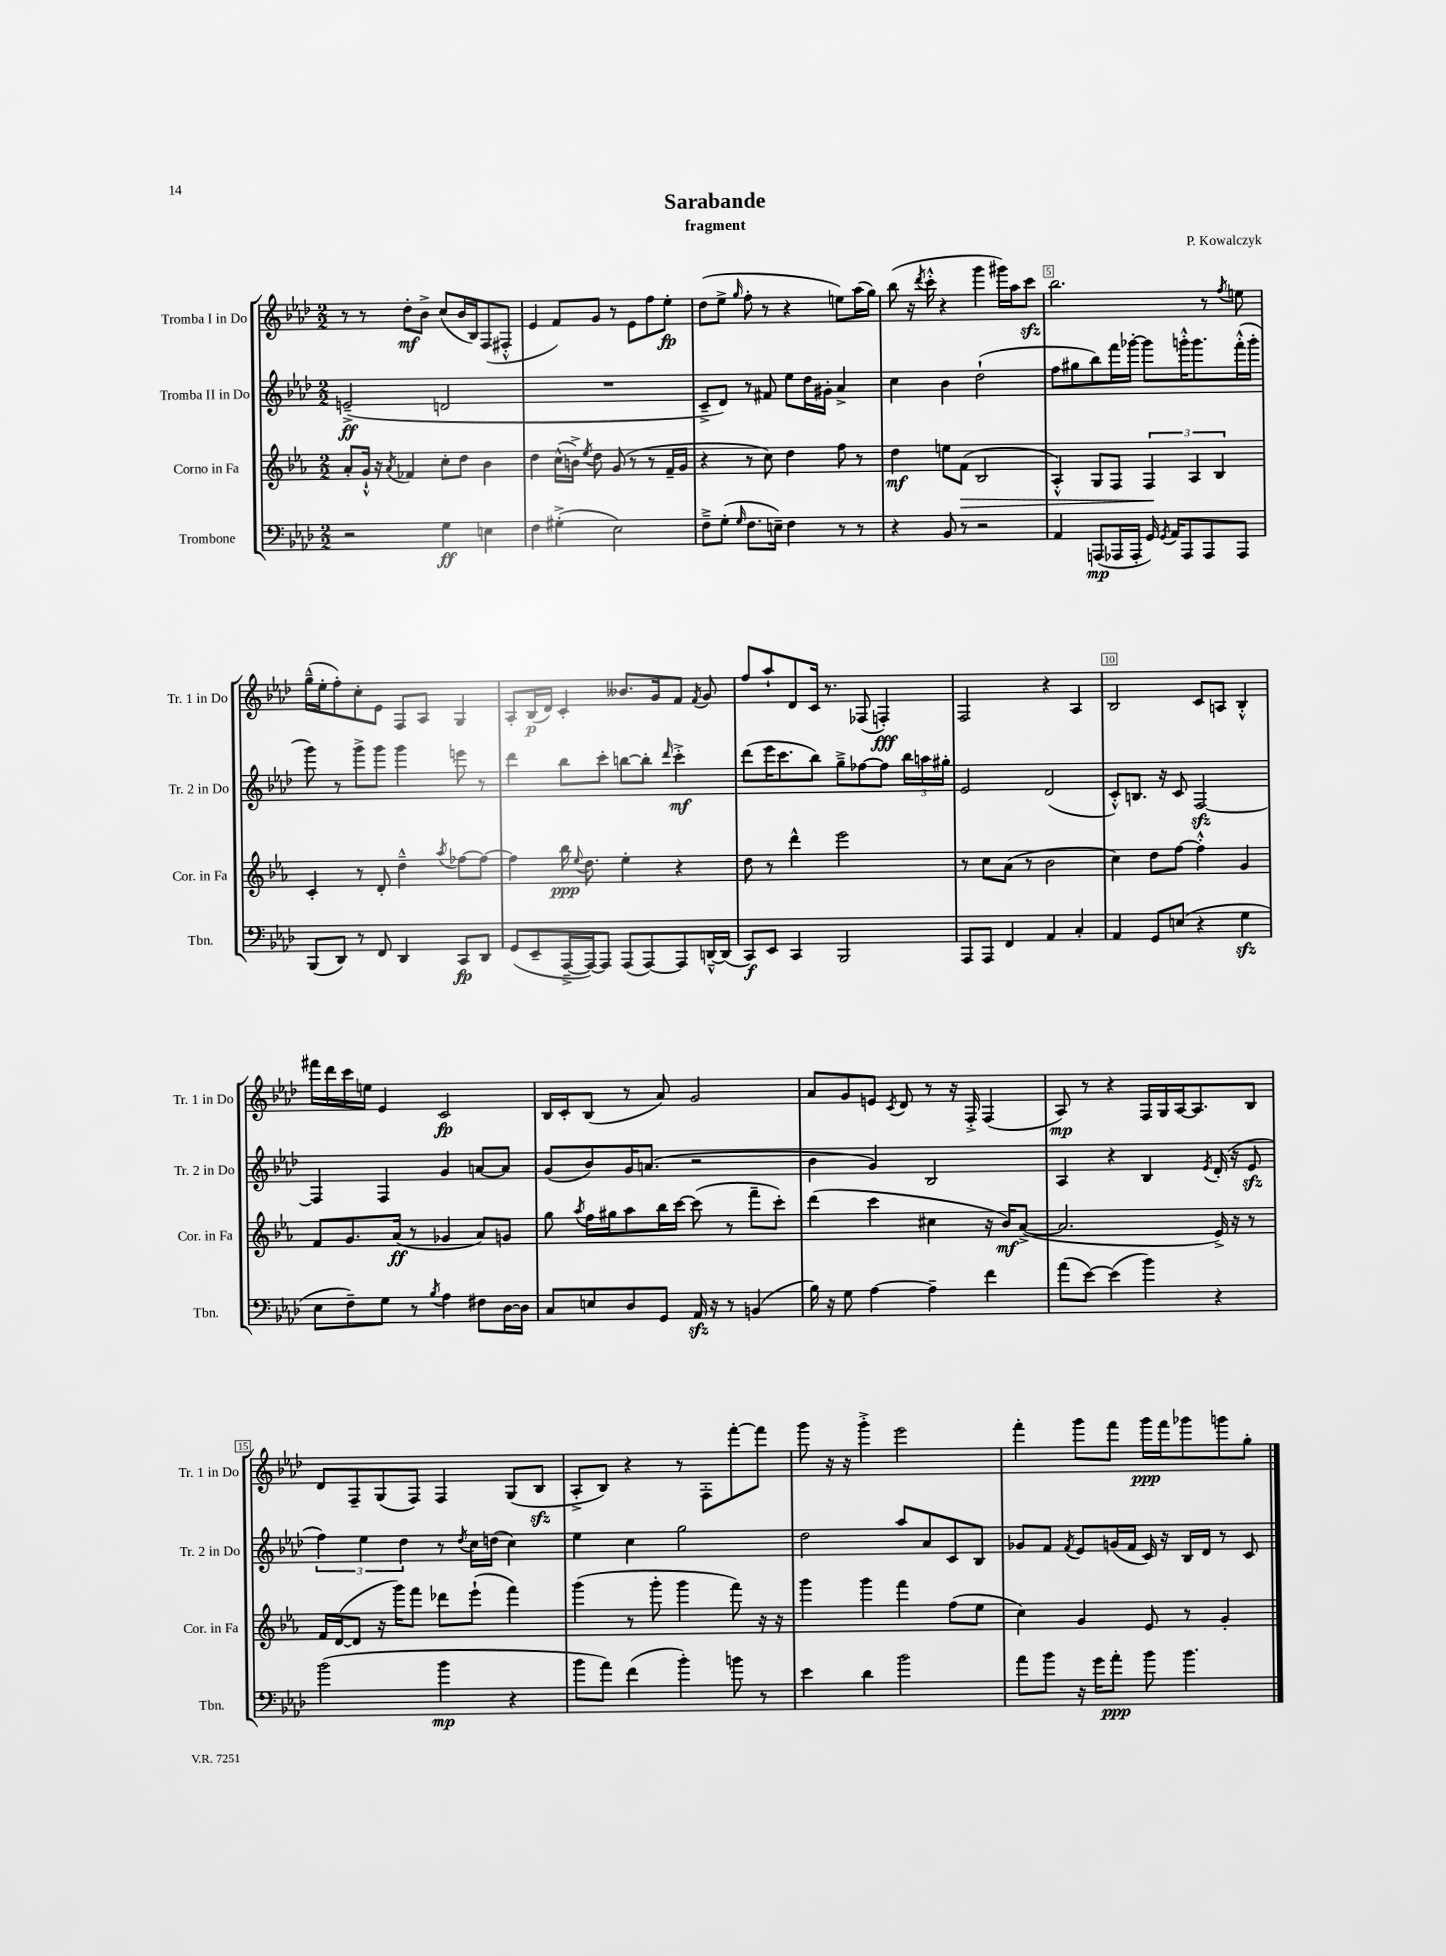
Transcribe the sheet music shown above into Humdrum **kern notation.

**kern	**dynam	**kern	**dynam	**kern	**dynam	**kern	**dynam
*part4	*part4	*part3	*part3	*part2	*part2	*part1	*part1
*staff4	*staff4	*staff3	*staff3	*staff2	*staff2	*staff1	*staff1
*I"Trombone	*	*I"Corno in Fa	*	*I"Tromba II in Do	*	*I"Tromba I in Do	*
*I'Tbn.	*	*I'Cor. in Fa	*	*I'Tr. 2 in Do	*	*I'Tr. 1 in Do	*
*clefF4	*	*clefG2	*	*clefG2	*	*clefG2	*
*k[b-e-a-d-]	*	*k[b-e-a-]	*	*k[b-e-a-d-]	*	*k[b-e-a-d-]	*
*M2/2	*	*M2/2	*	*M2/2	*	*M2/2	*
=1	=1	=1	=1	=1	=1	=1	=1
2r	.	8a-'/L	.	(2en~^/	ff	8r	.
.	.	16g`^^/Jk	.	.	.	8r	.
.	.	16r	.	.	.	.	.
.	.	8qa-/	.	.	.	.	.
.	.	4f-X/	.	.	.	8dd-'\L	mf
.	.	.	.	.	.	8b-^\J	.
4G\	ff	8cc'\L	.	2dn/	.	(8cc/L	.
.	.	8dd\J	.	.	.	16b-/L	.
.	.	.	.	.	.	16B-/J)	.
4En\	.	4b-\	.	.	.	(8F/	.
.	.	.	.	.	.	8F#X'^^/J	.
=2	=2	=2	=2	=2	=2	=2	=2
4F\	.	4dd\	.	1r	.	4e-/	.
(4G#X'^\	.	(16cc^^\LL	.	.	.	8f/L)	.
.	.	16bn^\JJ)	.	.	.	.	.
.	.	8qee-/	.	.	.	.	.
.	.	8dd\	.	.	.	8g/J	.
2E-\)	.	(8g/	.	.	.	8r	.
.	.	8r	.	.	.	8e-\L	.
.	.	8r	.	.	.	8ff\	.
.	.	16f~/LL	.	.	.	8ee-'\J	fp
.	.	16g/JJ	.	.	.	.	.
=3	=3	=3	=3	=3	=3	=3	=3
8F~^\L	.	4r	.	8c~^/L	.	(8dd-\L	.
(8G'\J	.	.	.	8d-/J)	.	8ee-^\J	.
16qqG/	.	.	.	.	.	16qqgg/	.
8.F\L	.	8r	.	8r	.	8ff'\	.
.	.	8cc\)	.	8f#X/	.	8r	.
16En~\Jk)	.	.	.	.	.	.	.
4F\	.	4dd\	.	8ee-\L	.	4r	.
.	.	.	.	16dd-\L	.	.	.
.	.	.	.	16g#X'\JJ	.	.	.
8r	.	8ff\	.	4a-^/	.	8een\L)	.
8r	.	8r	.	.	.	(16aa-\L	.
.	.	.	.	.	.	16gg\JJ)	.
=4	=4	=4	=4	=4	=4	=4	=4
4r	.	4dd\	mf	4cc\	.	(8bb-\	.
.	.	.	.	.	.	16r	.
.	.	.	.	.	.	8qddd-/	.
.	.	.	.	.	.	16ccc'^^\	.
8BB-/	.	8een\L	.	4b-\	.	4r	.
!	!	!	!LO:HP:b	!	!	!	!
8r	.	(8f\J	>	.	.	.	.
2r	.	2B-/	.	(2dd-`\	.	4ggg\	.
.	.	.	.	.	.	16ggg#X\LL)	.
.	.	.	.	.	.	16aa-\J	.
.	.	.	.	.	.	8ccczz\J	.
=5	=5	=5	=5	=5	=5	=5	=5
4AA-/	.	4A-'^^/)	.	8ff\L	.	2.bb-\	.
.	.	.	.	8gg#X\	.	.	.
(8AAAn/L	mp	8G/L	.	8bb-\)	.	.	.
16AAA-X/L	.	8F/J	.	16fff\L	.	.	.
16AAA-'/JJ	.	.	.	[16ggg-X'\JJ	.	.	.
16GG/)	.	6F/	.	8ggg-\L]	.	.	.
8qGG/	.	.	.	.	.	.	.
16AA-/KL	.	.	.	.	.	.	.
8AAA-/	.	.	.	16gggn'^^\K	.	.	.
.	.	6A-/	]	.	.	.	.
.	.	.	.	8.ggg\	.	.	.
8AAA-/	.	.	.	.	.	8r	.
.	.	6B-/	.	.	.	.	.
.	.	.	.	.	.	8qff/	.
8AAA-/J	.	.	.	(16fff'^^\L	.	8een\	.
.	.	.	.	16ggg'\JJ	.	.	.
!!LO:LB:g=z
=6	=6	=6	=6	=6	=6	=6	=6
(8BBB-/L	.	4c'/	.	8ggg\)	.	(16gg~^^\LL	.
.	.	.	.	.	.	16ee-'\J	.
8DD-/J)	.	.	.	8r	.	8ff'\)	.
8r	.	8r	.	8ggg^\L	.	8cc'\	.
8FF/	.	8d'/	.	8ggg\J	.	8e-\J	.
4DD-/	.	4dd~^^\	.	4ggg\	.	8F/L	.
.	.	.	.	.	.	8A-/J	.
.	.	8qaa-/	.	.	.	.	.
8CC/L	fp	[8ff-X\L	.	8eeen\	.	4G/	.
8DD-/J	.	8ff-\J_	.	8r	.	.	.
=7	=7	=7	=7	=7	=7	=7	=7
(8GG/L	.	4ff-\]	.	4ddd-\	.	8A-'/L	.
8EE-~/	.	.	.	.	.	(16B-/L	p
.	.	.	.	.	.	16d-/JJ)	.
[16AAA-~^/L	.	16bb-\	ppp	8bb-\L	.	4c'/	.
.	.	8qqee-/	.	.	.	.	.
16AAA-/J_)	.	8.dd\	.	.	.	.	.
8AAA-/J]	.	.	.	8ccc'\J	.	.	.
(8AAA-/L	.	4ee-'\	.	[8bbn\L	.	8.b--X/L	.
[8AAA-/)	.	.	.	8bb'\J]	.	.	.
.	.	.	.	.	.	16g/k	.
.	.	.	.	16qqddd-/	.	.	.
8AAA-/]	.	4r	.	4ccc'^\	mf	8f/J	.
.	.	.	.	.	.	8qf/	.
[16DDn~^^/L	.	.	.	.	.	8g/	.
(16DD/JJ]	.	.	.	.	.	.	.
=8	=8	=8	=8	=8	=8	=8	=8
8CC/L)	f	8dd\	.	(8ddd-\L	.	8ff/L	.
8EE-/J	.	8r	.	16eee-\K	.	8aa-`/	.
.	.	.	.	8.ccc\	.	.	.
4CC/	.	4ddd^^\	.	.	.	8d-/	.
.	.	.	.	8bb-\J)	.	16c/Jk	.
.	.	.	.	.	.	8.r	.
2BBB-/	.	2eee-\	.	8gg~^\L	.	.	.
.	.	.	.	[8ff-X\	.	(8F-X/	.
.	.	.	.	8ff-\J]	.	4Fn'/)	fff
.	.	.	.	24bb-\LL	.	.	.
.	.	.	.	24aan\	.	.	.
.	.	.	.	24gg#X'\JJ	.	.	.
=9	=9	=9	=9	=9	=9	=9	=9
8AAA-/L	.	8r	.	2e-/	.	2F/	.
8AAA-/J	.	8cc\L	.	.	.	.	.
4FF/	.	(8a-\J	.	.	.	.	.
.	.	8r	.	.	.	.	.
4AA-/	.	2b-\	.	(2d-/	.	4r	.
4C'/	.	.	.	.	.	4A-/	.
=10	=10	=10	=10	=10	=10	=10	=10
4AA-/	.	4cc\)	.	8c'^^/L)	.	2B-/	.
.	.	.	.	8.Bn/J	.	.	.
8GG/L	.	8dd\L	.	.	.	.	.
.	.	.	.	16r	.	.	.
(8En/J	.	[8ff\J	.	8c/	.	.	.
4r	.	4ff'^^\]	.	[2Fzz/	.	8c/L	.
.	.	.	.	.	.	8An/J	.
4Gzz\	.	4g/	.	.	.	4B-'^^/	.
!!LO:LB:g=z
=11	=11	=11	=11	=11	=11	=11	=11
8E-\L	.	8f/L	.	4F/]	.	16fff#X\LL	.
.	.	.	.	.	.	16ddd-\	.
8F~\)	.	8.g/	.	.	.	16ccc\	.
.	.	.	.	.	.	16een\JJ	.
8G\J	.	.	.	4F/	.	4e-/	.
.	.	(16a-/Jk	ff	.	.	.	.
8r	.	8r	.	.	.	.	.
8qB-/	.	.	.	.	.	.	.
4A-\	.	4g-X/	.	4g/	.	2c/	fp
8F#X\L	.	8a-/L)	.	[8an/L	.	.	.
[16D-\L	.	8gn/J	.	8a/J]	.	.	.
16D-\JJ]	.	.	.	.	.	.	.
=12	=12	=12	=12	=12	=12	=12	=12
8C/L	.	8gg\	.	(8g/L	.	16B-/LL	.
.	.	.	.	.	.	16c'/J	.
.	.	8qaa-/	.	.	.	.	.
8En/	.	16ff\LL	.	8b-/)	.	(8B-/J	.
.	.	16gg#X\J	.	.	.	.	.
8D-/	.	8aa-\	.	16g/K	.	8r	.
.	.	.	.	(8.an/J	.	.	.
8GG/J	.	16bb-\L	.	.	.	8a-/)	.
.	.	[16ccc\JJ	.	.	.	.	.
16AA-zz/	.	(8ccc\]	.	2r	.	2g/	.
16r	.	.	.	.	.	.	.
8r	.	8r	.	.	.	.	.
(4BBn/	.	8fff~\L	.	.	.	.	.
.	.	8ccc'\J)	.	.	.	.	.
=13	=13	=13	=13	=13	=13	=13	=13
16B-\)	.	(4ddd\	.	4b-\	.	8a-/L	.
16r	.	.	.	.	.	.	.
8G\	.	.	.	.	.	8g/	.
[4A-\	.	4ccc\	.	4g/)	.	8en/J	.
.	.	.	.	.	.	8qc/	.
.	.	.	.	.	.	8d-/	.
4A-~\]	.	4cc#X\	.	2B-/	.	8r	.
.	.	.	.	.	.	16r	.
.	.	.	.	.	.	16F'^/	.
4f\	.	16r	.	.	.	(4F/	.
.	.	16b-/KL)	mf	.	.	.	.
.	.	([8a-^/J	.	.	.	.	.
=14	=14	=14	=14	=14	=14	=14	=14
(8a-\L	.	2.a-/]	.	4A-/	.	8A-/)	mp
[8e-\J)	.	.	.	.	.	8r	.
(4e-\]	.	.	.	4r	.	4r	.
4b-\)	.	.	.	4B-/	.	16F/LL	.
.	.	.	.	.	.	16G/	.
.	.	.	.	.	.	[16A-/J	.
.	.	.	.	.	.	8.A-/]	.
.	.	.	.	8qe-/	.	.	.
4r	.	16e-^/)	.	(16d-'/	.	.	.
.	.	16r	.	16r	.	.	.
.	.	8r	.	8e-zz/	.	8B-/J	.
!!LO:LB:g=z
=15	=15	=15	=15	=15	=15	=15	=15
(2b-\	.	16f/LL	.	6ff\)	.	8d-/L	.
.	.	([16d/J	.	.	.	.	.
.	.	8d/J]	.	.	.	8F~/	.
.	.	.	.	6ee-\	.	.	.
.	.	16r	.	.	.	(8G/	.
.	.	16ggg\KL)	.	.	.	.	.
.	.	.	.	6dd-\	.	.	.
.	.	8fff\J	.	.	.	8F/J)	.
4b-\	mp	8ddd-X\L	.	8r	.	4F/	.
.	.	.	.	8qdd-/	.	.	.
.	.	(8eee-`\J	.	16cc\LL	.	.	.
.	.	.	.	(16ddn\JJ	.	.	.
4r	.	4fff\)	.	4cc\)	.	(8G/L	.
.	.	.	.	.	.	8B-zz/J	.
=16	=16	=16	=16	=16	=16	=16	=16
8b-\L	.	(4ggg\	.	4ee-\	.	8A-'^/L	.
8a-\J)	.	.	.	.	.	8B-/J)	.
(4f\	.	8r	.	4cc\	.	4r	.
.	.	8ggg'\	.	.	.	.	.
4b-'\)	.	4ggg\	.	2gg\	.	8r	.
.	.	.	.	.	.	8F'\L	.
8bn\	.	8fff\)	.	.	.	[8fff'\	.
8r	.	16r	.	.	.	8fff\J]	.
.	.	16r	.	.	.	.	.
=17	=17	=17	=17	=17	=17	=17	=17
4e-\	.	4ggg\	.	2dd-\	.	8ggg\	.
.	.	.	.	.	.	16r	.
.	.	.	.	.	.	16r	.
4d-\	.	4ggg\	.	.	.	4ggg'^\	.
2b-\	.	4fff\	.	8aa-/L	.	2eee-\	.
.	.	.	.	8a-/	.	.	.
.	.	(8ff\L	.	8c/	.	.	.
.	.	8ee-\J	.	8B-/J	.	.	.
=18	=18	=18	=18	=18	=18	=18	=18
8a-\L	.	4cc\)	.	8g-X/L	.	4fff'\	.
8b-\J	.	.	.	8f/J	.	.	.
.	.	.	.	8qf/	.	.	.
16r	.	4g/	.	8e-/L	.	8ggg\L	.
16g\KL	.	.	.	.	.	.	.
8a-'\J	ppp	.	.	(16gn/L	.	8fff\J	.
.	.	.	.	16f/JJ	.	.	.
8b-\	.	8e-/	.	16c/)	.	16ggg\LL	ppp
.	.	.	.	16r	.	16fff\J	.
4.b-\	.	8r	.	16B-/LL	.	8ggg-X\	.
.	.	.	.	16d-/JJ	.	.	.
.	.	4g'/	.	8r	.	8gggn\	.
.	.	.	.	8c/	.	8gg'\J	.
==	==	==	==	==	==	==	==
*-	*-	*-	*-	*-	*-	*-	*-
